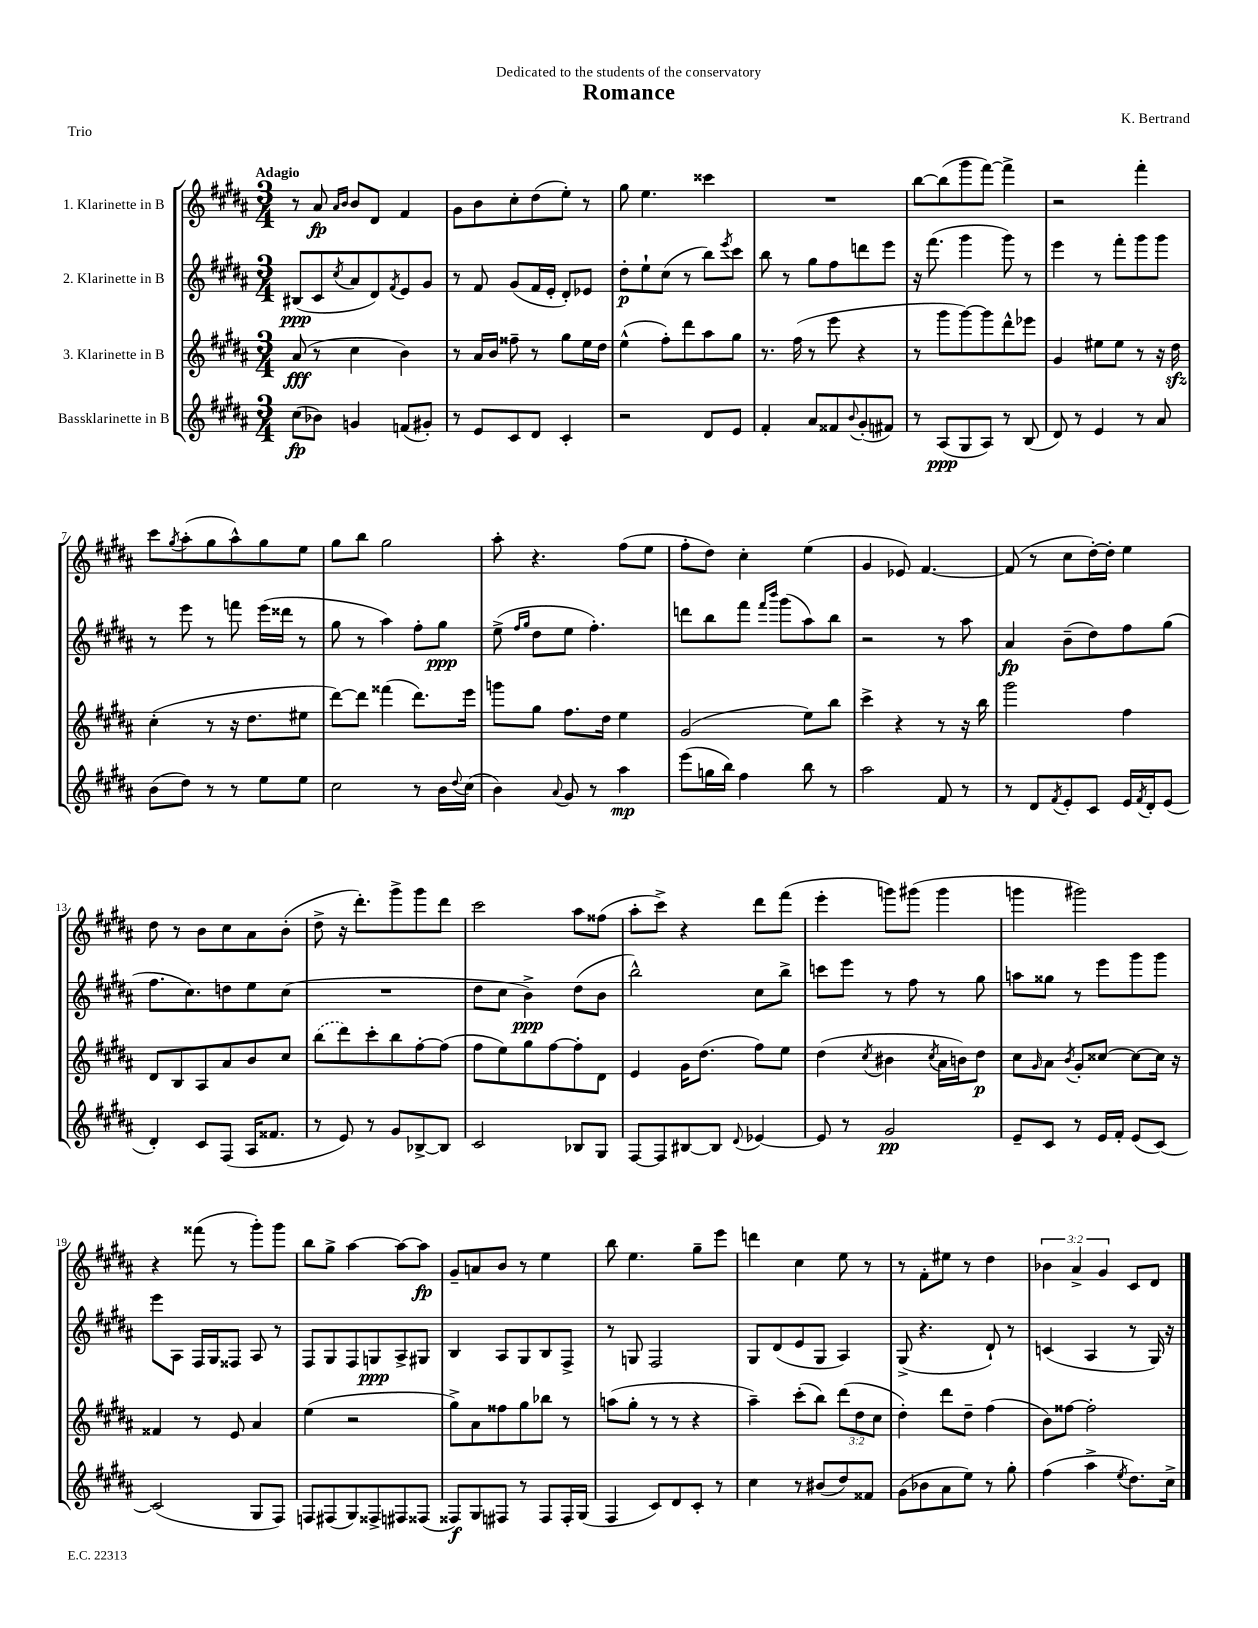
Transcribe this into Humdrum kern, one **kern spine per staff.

**kern	**dynam	**kern	**dynam	**kern	**dynam	**kern	**dynam
*part4	*part4	*part3	*part3	*part2	*part2	*part1	*part1
*staff4	*staff4	*staff3	*staff3	*staff2	*staff2	*staff1	*staff1
*I"Bassklarinette in B	*	*I"3. Klarinette in B	*	*I"2. Klarinette in B	*	*I"1. Klarinette in B	*
*clefG2	*	*clefG2	*	*clefG2	*	*clefG2	*
*k[f#c#g#d#a#]	*	*k[f#c#g#d#a#]	*	*k[f#c#g#d#a#]	*	*k[f#c#g#d#a#]	*
*M3/4	*	*M3/4	*	*M3/4	*	*M3/4	*
=1	=1	=1	=1	=1	=1	=1	=1
!	!	!	!	!	!	!LO:TX:a:B:t=Adagio	!
(8cc#\L	fp	(8a#/	fff	(8B#X/L	ppp	8r	.
8b-X\J)	.	8r	.	8c#/	.	8a#/	fp
.	.	.	.	.	.	16qqa#/LL	.
.	.	.	.	8qcc#/	.	16qqb/JJ	.
4gn/	.	4cc#\	.	8a#/	.	8b/L	.
.	.	.	.	8d#/)	.	8d#/J	.
.	.	.	.	8qf#/	.	.	.
(8fn/L	.	4b\)	.	8e/	.	4f#/	.
8g#X'/J)	.	.	.	8g#/J	.	.	.
=2	=2	=2	=2	=2	=2	=2	=2
8r	.	8r	.	8r	.	8g#\L	.
8e/L	.	16a#/LL	.	8f#/	.	8b\	.
.	.	16b/JJ	.	.	.	.	.
8c#/	.	8ff##X~\	.	(8g#/L	.	8cc#'\	.
8d#/J	.	8r	.	16f#/L	.	(8dd#\	.
.	.	.	.	16e'/JJ	.	.	.
4c#'/	.	8gg#\L	.	8d#'/L)	.	8ee'\J)	.
.	.	16ee\L	.	8e-X/J	.	8r	.
.	.	16dd#\JJ	.	.	.	.	.
=3	=3	=3	=3	=3	=3	=3	=3
2r	.	(4ee^^\	.	8dd#'\L	p	8gg#\	.
.	.	.	.	8ee`\	.	4.ee\	.
.	.	8ff#'\L)	.	(8cc#\J	.	.	.
.	.	8ddd#\	.	8r	.	.	.
8d#/L	.	8aa#\	.	8bb\L)	.	4ccc##X\	.
.	.	.	.	8qeee/	.	.	.
8e/J	.	8gg#\J	.	8ccc#\J	.	.	.
=4	=4	=4	=4	=4	=4	=4	=4
4f#'/	.	8.r	.	8bb\	.	2.r	.
.	.	.	.	8r	.	.	.
.	.	(16ff#\	.	.	.	.	.
8a#/L	.	8r	.	8gg#\L	.	.	.
8f##X/	.	8eee\	.	8ff#\	.	.	.
8qqb/	.	.	.	.	.	.	.
(8g#'/	.	4r	.	8dddn\	.	.	.
8f#X/J)	.	.	.	8eee\J	.	.	.
=5	=5	=5	=5	=5	=5	=5	=5
8r	.	8r	.	16r	.	[8bb\L	.
.	.	.	.	(8.fff#\	.	.	.
(8A#/L	ppp	8ggg#\L	.	.	.	(8bb\]	.
8G#/	.	[8ggg#\)	.	4ggg#\	.	8ggg#\	.
8A#/J)	.	8ggg#\]	.	.	.	[8fff#\J)	.
8r	.	8ddd#^^\	.	8ggg#\)	.	4fff#^\]	.
(8B/	.	8eee-X\J	.	8r	.	.	.
=6	=6	=6	=6	=6	=6	=6	=6
8d#/)	.	4g#/	.	4eee\	.	2r	.
8r	.	.	.	.	.	.	.
4e/	.	8ee#X\L	.	8r	.	.	.
.	.	8ee#\J	.	8fff#'\L	.	.	.
8r	.	8r	.	8ggg#\	.	4fff#'\	.
8a#/	.	16r	.	8ggg#\J	.	.	.
.	.	16dd#zz\	.	.	.	.	.
!!LO:LB:g=z
=7	=7	=7	=7	=7	=7	=7	=7
(8b\L	.	(4cc#'\	.	8r	.	8ccc#\L	.
.	.	.	.	.	.	8qgg#/	.
8dd#\J)	.	.	.	8eee\	.	(8aa#'\	.
8r	.	8r	.	8r	.	8gg#\	.
8r	.	16r	.	8fffn\	.	8aa#^^\)	.
.	.	8.dd#\L	.	.	.	.	.
8ee\L	.	.	.	(16eee\LL	.	8gg#\	.
.	.	.	.	16ddd##X\JJ	.	.	.
8ee\J	.	8ee#X\J	.	8r	.	8ee\J	.
=8	=8	=8	=8	=8	=8	=8	=8
2cc#\	.	[8ddd#\L)	.	8gg#\	.	8gg#\L	.
.	.	8ddd#\J]	.	8r	.	8bb\J	.
.	.	(4fff##X\	.	4aa#\)	.	2gg#\	.
8r	.	8.ddd#\L)	.	8ff#'\L	.	.	.
16b\LL	.	.	.	8gg#\J	ppp	.	.
8qqdd#/	.	.	.	.	.	.	.
(16cc#\JJ	.	16eee\Jk	.	.	.	.	.
=9	=9	=9	=9	=9	=9	=9	=9
4b\)	.	8gggn\L	.	(8ee^\	.	8aa#'\	.
.	.	.	.	16qqff#/LL	.	.	.
.	.	.	.	16qqgg#/JJ	.	.	.
.	.	8gg#\J	.	8dd#\L	.	4.r	.
8qqa#/	.	.	.	.	.	.	.
8g#/	.	8.ff#\L	.	8ee\J	.	.	.
8r	.	.	.	4.ff#'\)	.	.	.
.	.	16dd#\Jk	.	.	.	.	.
4aa#\	mp	4ee\	.	.	.	(8ff#\L	.
.	.	.	.	.	.	8ee\J	.
=10	=10	=10	=10	=10	=10	=10	=10
(8eee\L	.	(2g#/	.	8dddn\L	.	8ff#'\L	.
16ggn\L	.	.	.	8bb\	.	8dd#\J)	.
16bb\JJ)	.	.	.	.	.	.	.
4ff#\	.	.	.	8fff#\J	.	4cc#'\	.
.	.	.	.	16qqfff#/LL	.	.	.
.	.	.	.	16qqbbb/JJ	.	.	.
.	.	.	.	(8ggg#\L	.	.	.
8bb\	.	8ee\L)	.	8aa#\)	.	(4ee\	.
8r	.	8bb\J	.	8bb\J	.	.	.
=11	=11	=11	=11	=11	=11	=11	=11
2aa#\	.	4ccc#^\	.	2r	.	4g#/	.
.	.	4r	.	.	.	8e-X/)	.
.	.	.	.	.	.	[4.f#/	.
8f#/	.	8r	.	8r	.	.	.
8r	.	16r	.	8aa#\	.	.	.
.	.	16bb\	.	.	.	.	.
=12	=12	=12	=12	=12	=12	=12	=12
8r	.	2ggg#\	.	4a#/	fp	(8f#/]	.
8d#/L	.	.	.	.	.	8r	.
8qf#/	.	.	.	.	.	.	.
8e'/	.	.	.	(8b~\L	.	8cc#\L	.
8c#/J	.	.	.	8dd#\)	.	[16dd#'\L)	.
.	.	.	.	.	.	16dd#'\JJ]	.
16e/LL	.	4ff#\	.	8ff#\	.	4ee\	.
8qf#/	.	.	.	.	.	.	.
16d#'/J	.	.	.	.	.	.	.
(8e/J	.	.	.	(8gg#\J	.	.	.
!!LO:LB:g=z
=13	=13	=13	=13	=13	=13	=13	=13
4d#'/)	.	8d#/L	.	8.ff#\L	.	8dd#\	.
.	.	8B/	.	.	.	8r	.
.	.	.	.	8.cc#\)	.	.	.
8c#/L	.	8A#/	.	.	.	8b\L	.
(8F#/J	.	8a#/	.	8ddn\	.	8cc#\	.
16A#/KL	.	8b/	.	8ee\	.	8a#\	.
8.f##X/J	.	.	.	.	.	.	.
.	.	8cc#/J	.	(8cc#\J	.	(8b'\J	.
=14	=14	=14	=14	=14	=14	=14	=14
8r	.	(8bb\L	.	2.r	.	8dd#^\	.
8e/)	.	8ddd#\)	.	.	.	16r	.
.	.	.	.	.	.	8.ddd#'\L)	.
8r	.	8ccc#'\	.	.	.	.	.
8g#/L	.	8bb\	.	.	.	8ggg#^\	.
[8B-X^/	.	[8ff#'\	.	.	.	8ggg#\	.
8B-/J]	.	(8ff#\J]	.	.	.	8ddd#\J	.
=15	=15	=15	=15	=15	=15	=15	=15
2c#/	.	8ff#\L	.	8dd#\L	.	2ccc#\	.
.	.	8ee\)	.	8cc#\J	.	.	.
.	.	8gg#\	.	4b^\)	ppp	.	.
.	.	[8ff#\	.	.	.	.	.
8B-X/L	.	8ff#'\]	.	(8dd#\L	.	8aa#\L	.
8G#/J	.	8d#\J	.	8b\J	.	(8ff##X\J	.
=16	=16	=16	=16	=16	=16	=16	=16
[8F#/L	.	4e/	.	2bb^^\)	.	8aa#'\L	.
8F#/]	.	.	.	.	.	8ccc#^\J)	.
[8B#X/	.	16g#\KL	.	.	.	4r	.
.	.	(8.dd#\J	.	.	.	.	.
8B#/J]	.	.	.	.	.	.	.
8qqd#/	.	.	.	.	.	.	.
[4e-X/	.	8ff#\L)	.	8cc#\L	.	8ddd#\L	.
.	.	8ee\J	.	8bb^\J	.	(8fff#\J	.
=17	=17	=17	=17	=17	=17	=17	=17
8e-/]	.	(4dd#\	.	8cccn\L	.	4eee'\	.
8r	.	.	.	8eee\J	.	.	.
.	.	8qcc#/	.	.	.	.	.
2g#/	pp	4b#X\	.	8r	.	8gggn\L)	.
.	.	.	.	8ff#\	.	(8ggg#X\J	.
.	.	8qcc#/	.	.	.	.	.
.	.	16a#\LL	.	8r	.	4ggg#\	.
.	.	16bn\J)	.	.	.	.	.
.	.	8dd#\J	p	8gg#\	.	.	.
=18	=18	=18	=18	=18	=18	=18	=18
8e~/L	.	8cc#\L	.	8aan\L	.	4gggn\	.
.	.	16qqg#/	.	.	.	.	.
8c#/J	.	8a#\J	.	8gg##X\J	.	.	.
.	.	8qb/	.	.	.	.	.
8r	.	8g#'/L	.	8r	.	2ggg#X\)	.
16e/LL	.	[8cc##X/J	.	8eee\L	.	.	.
16f#'/JJ	.	.	.	.	.	.	.
(8e/L	.	8cc##\L_	.	8ggg#\	.	.	.
[8c#/J)	.	16cc##\Jk]	.	8ggg#\J	.	.	.
.	.	16r	.	.	.	.	.
!!LO:LB:g=z
=19	=19	=19	=19	=19	=19	=19	=19
(2c#/]	.	4f##X/	.	8eee\L	.	4r	.
.	.	.	.	8A#\J	.	.	.
.	.	8r	.	16F#/LL	.	(8fff##X\	.
.	.	.	.	16G#/J	.	.	.
.	.	8e/	.	8F##X/J	.	8r	.
8G#/L	.	4a#/	.	8A#/	.	8ggg#'\L)	.
8F#/J)	.	.	.	8r	.	8ggg#\J	.
=20	=20	=20	=20	=20	=20	=20	=20
8Fn/L	.	(4ee\	.	8F#/L	.	8bb\L	.
(8F#X/	.	.	.	8G#/	.	8gg#^\J	.
8G#/)	.	2r	.	8F#/	.	[4aa#\	.
8F##X^/	.	.	.	8Gn/	ppp	.	.
8F#X/	.	.	.	8A#^/	.	8aa#\L_	.
(8F##X/J	.	.	.	8G#X/J	.	8aa#\J]	fp
=21	=21	=21	=21	=21	=21	=21	=21
8F##X/L)	f	8gg#^\L)	.	4B/	.	8g#~/L	.
8G#/	.	8a#\	.	.	.	8an/	.
8F#X/J	.	8ff##X\	.	8A#/L	.	8b/J	.
8r	.	8gg#\	.	8G#/	.	8r	.
8F#/L	.	8bb-X\J	.	8B/	.	4ee\	.
16F#'/L	.	8r	.	8F#^/J	.	.	.
(16G#/JJ	.	.	.	.	.	.	.
=22	=22	=22	=22	=22	=22	=22	=22
4F#/	.	(8aan\L	.	8r	.	8bb\	.
.	.	8gg#'\J	.	8Gn/	.	4.ee\	.
8c#/L)	.	8r	.	2F#/	.	.	.
8d#/	.	8r	.	.	.	.	.
8c#'/J	.	4r	.	.	.	8gg#~\L	.
8r	.	.	.	.	.	8eee\J	.
=23	=23	=23	=23	=23	=23	=23	=23
4cc#\	.	4aa#~\)	.	8G#/L	.	4dddn\	.
.	.	.	.	(8d#/	.	.	.
8r	.	(8ccc#'\L	.	8e/	.	4cc#\	.
(8b#X/L	.	8bb\J)	.	8G#/J	.	.	.
8dd#/)	.	(12ddd#\L	.	4A#/)	.	8ee\	.
.	.	12dd#\	.	.	.	.	.
8f##X/J	.	.	.	.	.	8r	.
.	.	12cc#\J	.	.	.	.	.
=24	=24	=24	=24	=24	=24	=24	=24
(8g#\L	.	4dd#'\)	.	(8G#^/	.	8r	.
8b-X\	.	.	.	4.r	.	8f#'\L	.
8a#\	.	8ddd#\L	.	.	.	8ee#X\J	.
8ee\J)	.	8dd#~\J	.	.	.	8r	.
8r	.	(4ff#\	.	8d#`/)	.	4dd#\	.
8gg#'\	.	.	.	8r	.	.	.
=25	=25	=25	=25	=25	=25	=25	=25
(4ff#\	.	8b\L)	.	(4cn/	.	6b-X\	.
.	.	[8ff##X\J	.	.	.	.	.
.	.	.	.	.	.	6a#^/	.
4aa#^\	.	2ff##'\]	.	4A#/	.	.	.
.	.	.	.	.	.	6g#/	.
8qee/	.	.	.	.	.	.	.
8.dd#\L)	.	.	.	8r	.	8c#/L	.
.	.	.	.	16G#/)	.	8d#/J	.
16cc#^\Jk	.	.	.	16r	.	.	.
==	==	==	==	==	==	==	==
*-	*-	*-	*-	*-	*-	*-	*-
